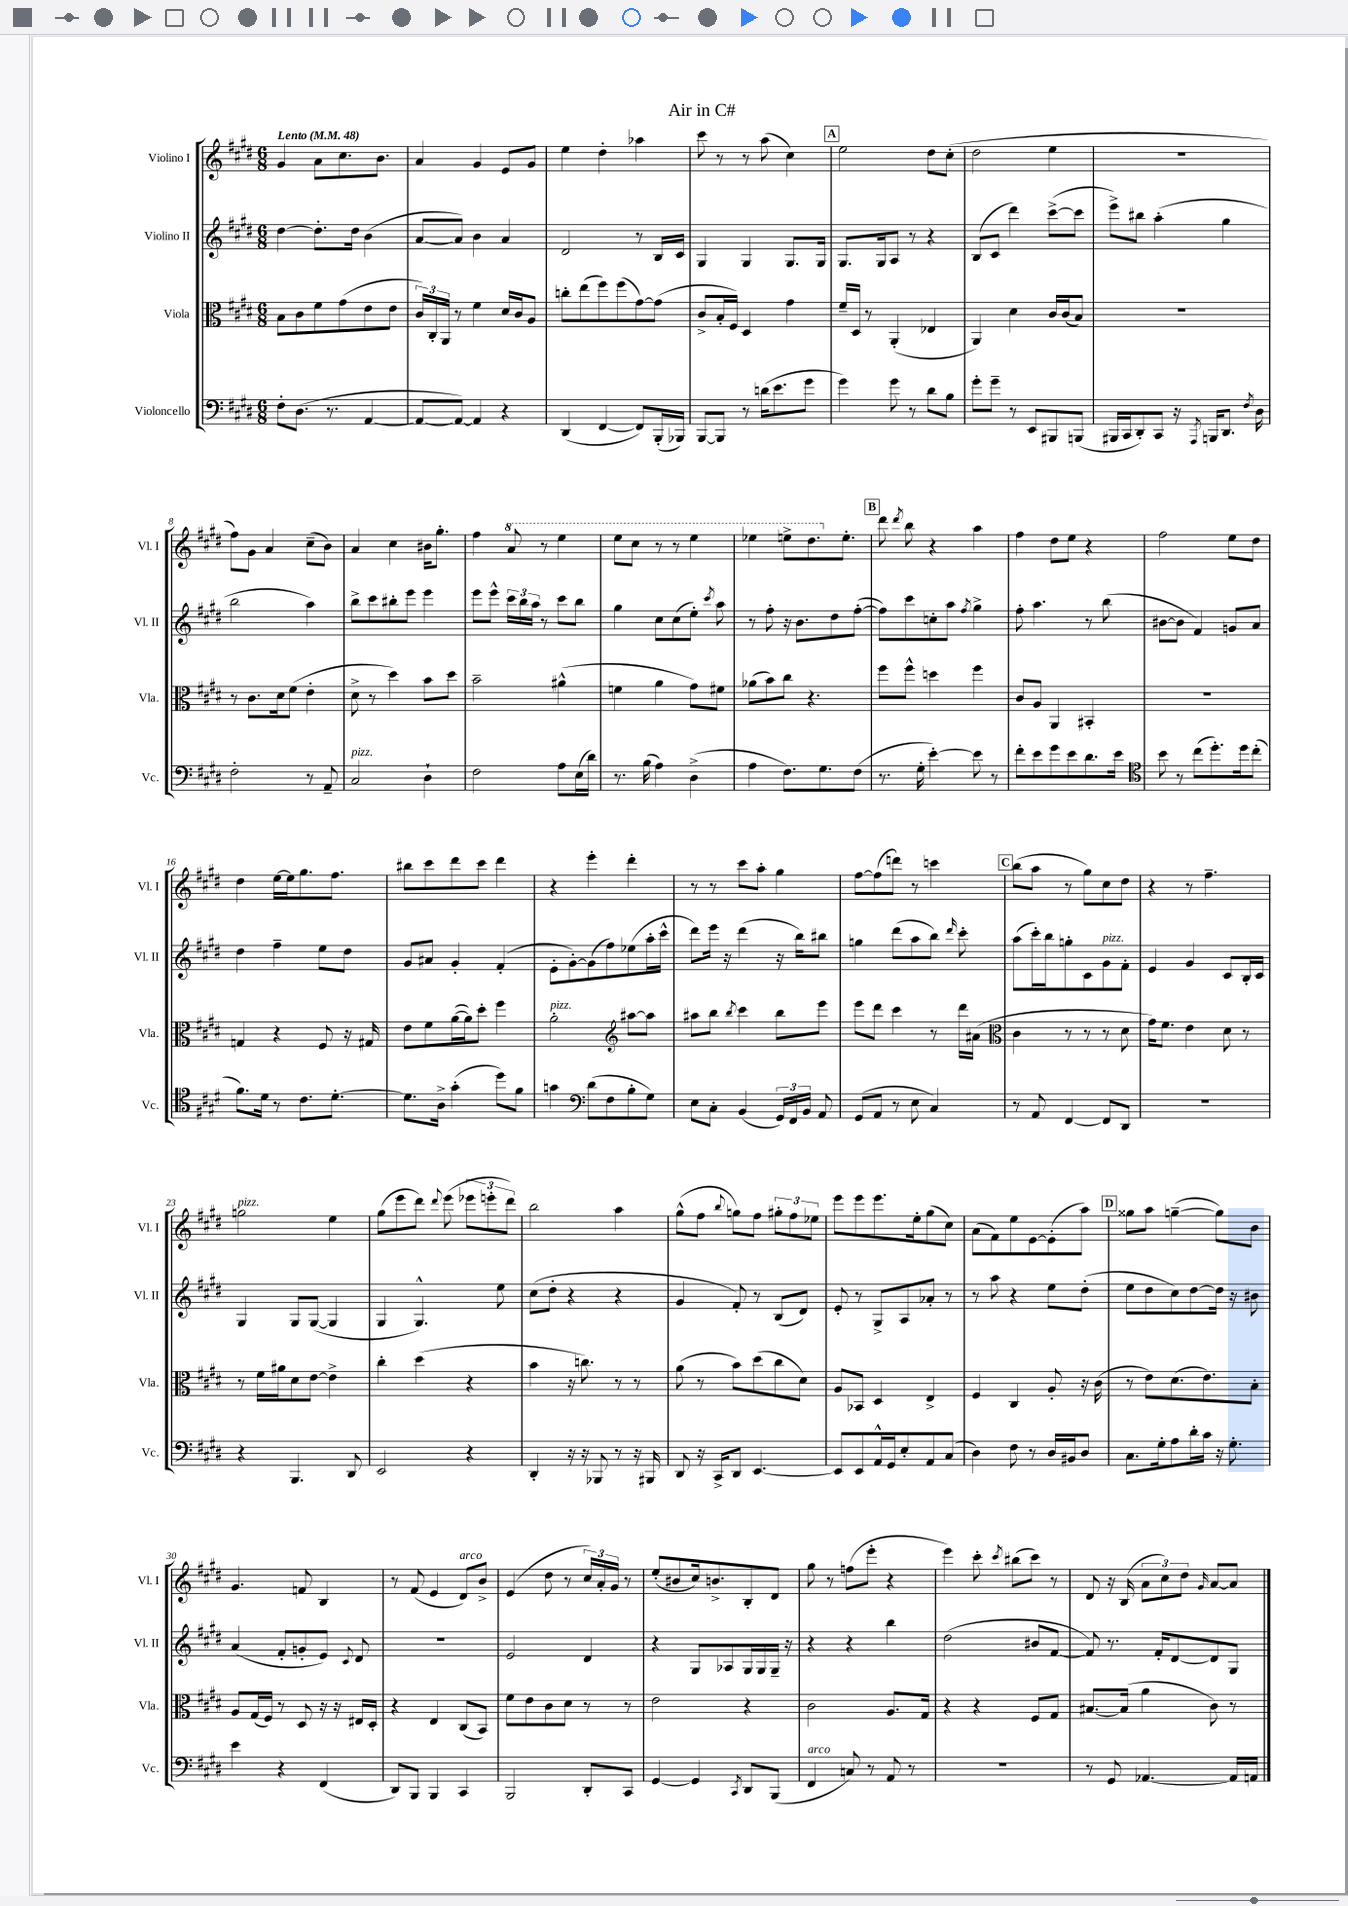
\header { title = "Air in C#" }
<<
\new StaffGroup <<
\new Staff = "s0" \with { instrumentName = "Violino I" shortInstrumentName = "Vl. I" } {
    \clef treble \key e \major \numericTimeSignature \time 6/8 \tempo "Lento" 4 = 48
    \autoBeamOff gis'4 a'8[ cis''8. b'8.] |
    a'4 gis'4 e'8[ gis'8] |
    e''4 dis''4-. aes''4 |
    cis'''8 r8 r8 a''8( cis''4) |
    \mark \markup { \box "A" } e''2 dis''8[ cis''8]-.( |
    dis''2 e''4 |
    R2. |
    fis''8[) gis'8] a'4 cis''8[--( b'8]) |
    a'4 cis''4 bis'16[ gis''8.]-. |
    fis''4 \ottava #1 a''8 r8 e'''4 |
    e'''8[ cis'''8] r8 r8 e'''4 |
    ees'''4 e'''8[-> dis'''8. \ottava #0 e''8.]-. |
    \mark \markup { \box "B" } dis'''8 \acciaccatura { dis'''8 } b''8 r4 a''4 |
    fis''4 dis''8[ e''8] r4 |
    fis''2 e''8[ dis''8] |
    dis''4 e''16[~ e''16 gis''8. fis''8.] |
    bis''8[ cis'''8 dis'''8 cis'''8] dis'''4 |
    r4 e'''4-. dis'''4-. |
    r8 r8 cis'''8[ a''8]-. gis''4 |
    fis''8[~ fis''8( d'''8]) r8 c'''4 |
    \mark \markup { \box "C" } b''8[( a''8] r8 gis''8[) cis''8 dis''8] |
    r4 r8 fis''4.-- |
    g''2^\markup { \italic "pizz." } e''4 |
    gis''8[( e'''8 dis'''8]) \appoggiatura { dis'''8 } e'''8( \tuplet 3/2 { ees'''8[ e'''8-. dis'''8]) } |
    b''2 a''4 |
    gis''8[-^( fis''8] \appoggiatura { b''8 } g''8[) fis''8] \tuplet 3/2 { gis''8[-. fis''8 ees''8] } |
    e'''8[ e'''8 e'''8. e''16-. gis''8( cis''8]) |
    a'8[( fis'8) e''8 e'8~ e'8-.( a''8]) |
    \mark \markup { \box "D" } gisis''8[ a''8] g''4~--( g''8[) b'8] |
    gis'4. f'8 b4 |
    r8 fis'8( e'4 dis'8[^\markup { \italic "arco" }) b'8]-> |
    e'4( dis''8 r8 \tuplet 3/2 { cis''16[) a'16-. gis'16] } r8 |
    e''8[-.( bis'8 cis''16) b'8.-> b8-. dis'8] |
    gis''8 r8 f''8[( e'''8]-. r4 |
    e'''4) cis'''8-. \acciaccatura { cis'''8 } bis''8[( cis'''8]) r8 |
    dis'8 r16 b16( \tuplet 3/2 { a'8[ cis''8) dis''8] } \grace { gis'16 } a'8[~ a'8] \bar "|." |
}
\new Staff = "s1" \with { instrumentName = "Violino II" shortInstrumentName = "Vl. II" } {
    \clef treble \key e \major \numericTimeSignature \time 6/8
    \autoBeamOff dis''4~ dis''8.[-. dis''16] b'4( |
    a'8[~ a'8]) b'4 a'4 |
    dis'2 r8 b16[ cis'16] |
    gis4 gis4 gis8.[ gis16] |
    \mark \markup { \box "A" } gis8.[ gis16 a8] r8 r4 |
    b8[( cis'8] dis'''4) cis'''8[~->( cis'''8] |
    e'''8[->) bis''8] a''4-.( gis''4 |
    b''2 a''4) |
    b''8[-> cis'''8 bis''8-. e'''8] e'''4 |
    e'''8[ e'''8]-^ \tuplet 3/2 { cis'''16[ b''16 a''16] } r8 cis'''8[ b''8] |
    gis''4 cis''8[ cis''8( e''8]-.) \acciaccatura { cis'''8 } a''8 |
    r8 fis''8-. r16 b'8.[ dis''8 fis''8]~-.( |
    \mark \markup { \box "B" } fis''8[) cis'''8 c''8-. a''8] \acciaccatura { fis''8 } gis''4-> |
    fis''8-. a''4. r8 b''8( |
    bis'8[~ bis'8] fis'4) g'8[ a'8] |
    dis''4 fis''4-- e''8[ dis''8] |
    gis'8[ ais'8] gis'4-. fis'4-.( |
    e'8[-. gis'8~-.) gis'8( fis''8) ees''8( a''16-. cis'''16]-^ |
    dis'''8[) e'''16] r16 dis'''4( r16 b''16[) bis''8] |
    g''4 dis'''8[( a''8 b''8]) \grace { dis'''16 } cis'''8-. |
    \mark \markup { \box "C" } a''8[( cis'''16-.) b''16 g''8-. cis'8 gis'8^\markup { \italic "pizz." } fis'8]-. |
    e'4 gis'4 cis'8[ b16-. cis'16] |
    gis4 gis8[ gis8]~( gis4 |
    gis4 gis4.-^) e''8 |
    cis''8[( dis''8]-. r4 r4 |
    gis'4 fis'8-.) r8 b8[( dis'8]) |
    e'8-. r8 gis8[-> a8 aes'8]-. r8 |
    r8 a''8 r4 e''8[ dis''8]-.( |
    \mark \markup { \box "D" } e''8[ dis''8 cis''8) dis''8~ dis''16] r16 bis'8 |
    a'4( fis'8[-. g'8-. e'8]) \appoggiatura { cis'8 } dis'8 |
    R2. |
    e'2 dis'4 |
    r4 gis8[ aes8 gis16 gis16 gis16]-- r16 |
    r4 r4 b''4 |
    dis''2( bis'8[ fis'8]~ |
    fis'8) r8. fis'16[-. dis'8~ dis'8 gis8] \bar "|." |
}
\new Staff = "s2" \with { instrumentName = "Viola" shortInstrumentName = "Vla." } {
    \clef alto \key e \major \numericTimeSignature \time 6/8
    \autoBeamOff b8[ cis'8 fis'8 gis'8( e'8 e'8] |
    \tuplet 3/2 { cis'16[) cis16-. a,16] } r8 fis'4 dis'16[ cis'16 a8] |
    c''8[-. e''8( fis''8) fis''8( gis'8~) gis'8]( |
    cis'8[-> b16-. fis16]) dis4 gis'4 |
    \mark \markup { \box "A" } fis'16[-- dis16] r8 a,4-.( ees4 |
    a,4) dis'4 cis'16[ cis'16( b8]) |
    R2. |
    r8 cis'8.[ dis'16 fis'8]( e'4-. |
    dis'8-> r8 dis''4) b'8[ dis''8] |
    b'2-- ais'4-^( |
    f'4 a'4 gis'8[) fis'8] |
    aes'8[( b'8) cis''8] r4. |
    \mark \markup { \box "B" } fis''8[ fis''8]-^ d''4 fis''4 |
    cis'8[ a8] a,4 bis,4-. |
    R2. |
    g4 r4 fis8 r16 gis16 |
    e'8[ fis'8 a'16~( a'16) dis''8]-. fis''4 |
    a'2-.^\markup { \italic "pizz." } \clef treble ais''8[~ ais''8] |
    ais''8[ b''8] \acciaccatura { b''8 } cis'''4 b''8[ e'''8] |
    e'''8[ dis'''8] cis'''4 r8 dis'''16[ ais'16]( |
    \mark \markup { \box "C" } \clef alto cis'4 r8 r8 r8 dis'8 |
    gis'16[) fis'8.] e'4 dis'8 r8 |
    r8 fis'16[ ais'16 dis'8 e'8]~ e'4-> |
    cis''4-. dis''4( r4 |
    b'4 r16 c''8.) r8 r8 |
    a'8( r8 b'8[) dis''8( cis''8 dis'8]) |
    a8[ bes,8] dis4 e4-> |
    fis4 cis4 a8-. r16 cis'16( |
    \mark \markup { \box "D" } r8 e'8[) dis'8.( e'8.) b8]-. |
    a8[ gis16( fis16]) r8 dis8 r16 r16 eis16[ dis16]-. |
    r4 e4 cis8[( b,8]) |
    fis'8[ e'8 cis'8 dis'8] r8 r8 |
    e'2 r4 |
    cis'2 a8.[ gis16] |
    r4 r4 fis8[ gis8] |
    bis8.[~ bis16]( a'4 cis'8) r8 \bar "|." |
}
\new Staff = "s3" \with { instrumentName = "Violoncello" shortInstrumentName = "Vc." } {
    \clef bass \key e \major \numericTimeSignature \time 6/8
    \autoBeamOff fis8[-. dis8.]( r8. a,4~ |
    a,8[~ a,8]~) a,4 r4 |
    dis,4( fis,4~ fis,8[) b,,16-.( bes,,16]) |
    b,,8[~ b,,8] r8 d'16[( e'8. gis'8] |
    \mark \markup { \box "A" } gis'4) gis'8 r8 dis'8[ b8] |
    gis'8[-. gis'8]-- r8 e,8[ bis,,8 b,,8]( |
    bis,,16[ cis,16 dis,8-.) cis,8] r16 \acciaccatura { a,,8 } b,,16[ dis,8.] \acciaccatura { fis8 } dis16 |
    fis2-. r8 a,8-- |
    cis2^\markup { \italic "pizz." } dis4-! |
    fis2 a8[ e16( dis'16]) |
    r8. b16( a4) dis4->( |
    a4 fis8.[) gis8. fis8]( |
    \mark \markup { \box "B" } r8. gis16-. e'4~-.) e'8 r8 |
    fis'8[-. e'8 gis'8 e'8 dis'8. e'16] |
    \clef tenor b'8 r8 cis''8[( dis''8.-.) dis''16 cis''8]-.( |
    fis'8.[) dis'16] r8 cis'8.[ dis'8.]~-. |
    dis'8.[ a16]-> gis'4-.( dis''8[) fis'8] |
    g'4 \clef bass dis'8[( fis8 b8-. gis8]) |
    e8[ cis8]-. b,4( \tuplet 3/2 { gis,16[) fis,16 b,16] } a,8 |
    gis,8[( a,8] r8 e8 cis4) |
    \mark \markup { \box "C" } r8 a,8 fis,4~ fis,8[ dis,8] |
    R2. |
    r4 b,,4. dis,8 |
    e,2 r4 |
    dis,4-. r16 r16 bes,,8 r8 r16 bis,,16 |
    dis,8 r16 cis,16[-> dis,8] e,4.~ |
    e,8[ e,8 a,16-^ gis,16 e8-. a,8 cis8]( |
    dis4) fis8 r8 dis16[ bis,16 dis8] |
    \mark \markup { \box "D" } cis8.[ gis16-. a8 dis'16-. cis'16] r16 gis8.-. |
    e'4 r4 fis,4( |
    dis,8[) b,,8] b,,4 cis,4 |
    b,,2 dis,8[-. cis,8] |
    gis,4~ gis,4 \acciaccatura { cis,8 } dis,8[ b,,8]( |
    fis,4^\markup { \italic "arco" } c8) r8 a,8 r8 |
    R2. |
    r8 gis,8 aes,4.~ aes,16[ a,16] \bar "|." |
}
>>
>>
